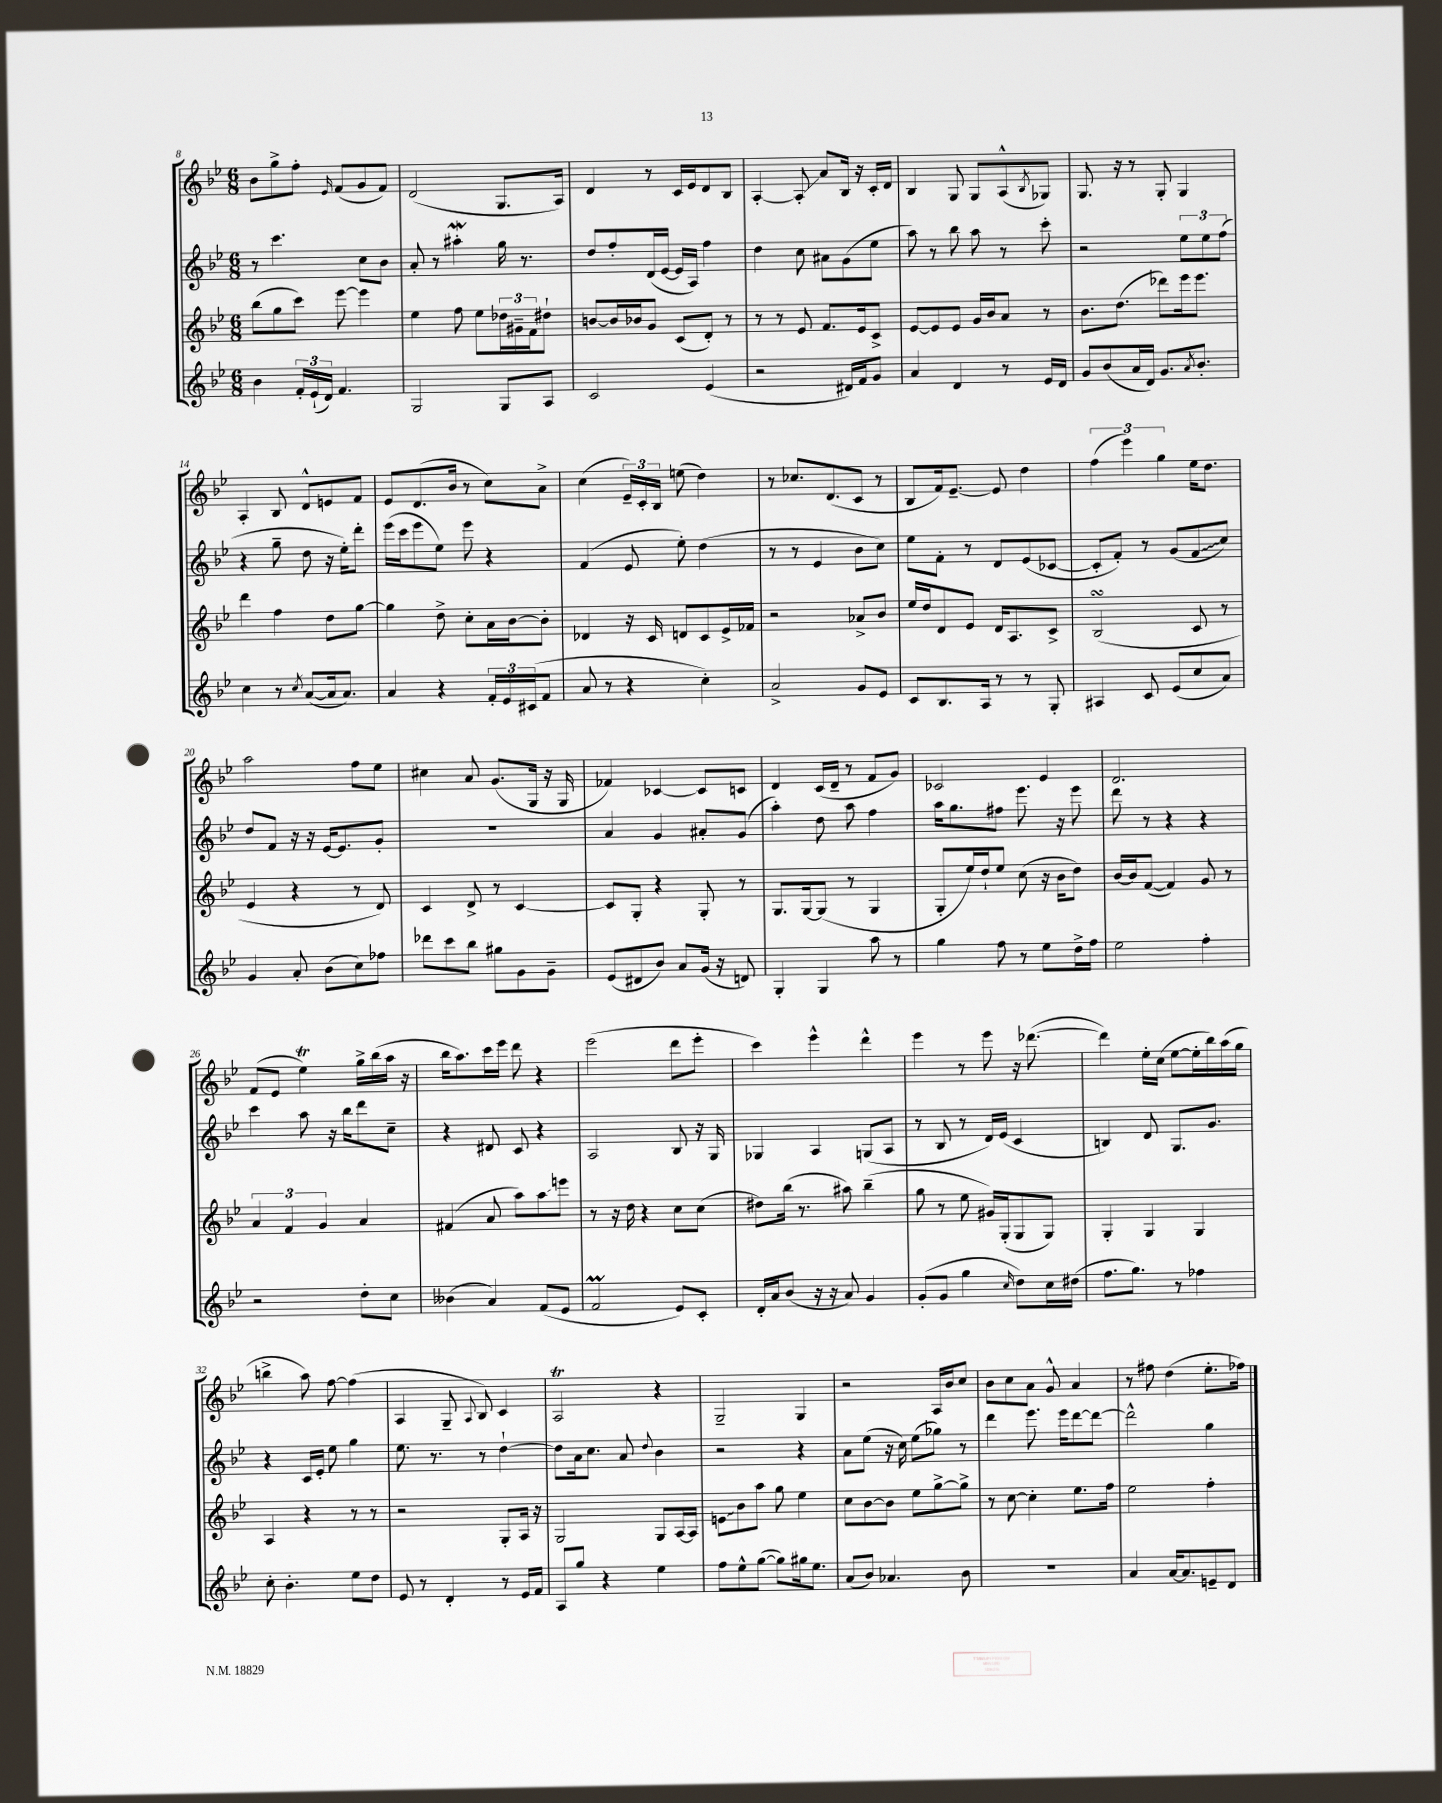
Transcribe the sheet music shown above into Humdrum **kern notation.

**kern	**kern	**kern	**kern
*staff4	*staff3	*staff2	*staff1
*clefG2	*clefG2	*clefG2	*clefG2
*k[b-e-]	*k[b-e-]	*k[b-e-]	*k[b-e-]
*M6/8	*M6/8	*M6/8	*M6/8
4b-	(8bb-	8r	8b-
.	8gg	4.ccc	8gg^
24f'	8ccc)	.	8ff'
(24e-`	.	.	.
24d)	.	.	.
.	.	.	16qqe-
4.f	[8eee-	.	(8f
.	4eee-]	8cc	8g
.	.	8b-	8f)
=	=	=	=
2G	4ee-	8a'	(2d
.	.	8r	.
.	8ff	4aa#'	.
.	8ee-	.	.
8G	24dd-	16gg	8.G
.	24g#~	.	.
.	.	8.r	.
.	24f	.	.
8A	8dd#`	.	.
.	.	.	16A)
=	=	=	=
2c	[8b	8dd	4d
.	16b]	8ff'	.
.	16b-	.	.
.	8g	(16d	8r
.	.	[16e-	.
.	(8c	16e-]	16c
.	.	16A)	16e-
(4e-	8d')	4ff	8d
.	8r	.	8B-
=	=	=	=
2r	8r	4dd	[4A'
.	8r	.	.
.	8e-	8cc	8A']
.	8.f	8a#	8a
16d#)	.	(8g	16B-
16f	16e-	.	16r
8g	8c^	8ee-	16c'
.	.	.	16d
=	=	=	=
4a	[8e-	8aa)	4B-
.	8e-]	8r	.
4d	8e-	8bb-	8G
.	16g	8aa	8G
.	16b-	.	.
8r	8a	8r	(8A^^
.	.	.	8qB-
16e-	8r	8ccc'	8G-)
16d	.	.	.
=	=	=	=
8g	8.b-	2r	8.G
(8b-	.	.	.
.	(8.dd	.	16r
16a	.	.	8r
16d)	.	.	.
8.g	8ddd-)	.	8G'
.	16eee-	12ee-	4G
8qa	.	.	.
8.b-'	8.eee-	.	.
.	.	12ee-	.
.	.	(12ff	.
=	=	=	=
4cc	4ddd	4r	4A'
8r	4ff	8gg~	8B-
8qcc	.	.	.
([8a	.	8dd	8d^^
16a]	8dd	16r	8e
8.a)	.	16ee-')	.
.	[8gg	8ddd'	8f
=	=	=	=
4a	4gg]	(16eee-	8e-
.	.	16ccc	.
.	.	8eee-	(8.d
4r	8dd^	8ee-)	.
.	.	.	16b-
.	8cc'	8eee-	8r
24f'	16a	4r	8cc)
24e-	.	.	.
.	[16b-	.	.
(24c#	.	.	.
8f	8b-']	.	8a^
=	=	=	=
8a	4d-	(4f	(4cc
8r	.	.	.
4r	16r	8e-	24e-~)
.	.	.	24c'
.	16c	.	.
.	.	.	24B-
.	8d	8ee-')	(8ee
4cc')	8c	(4dd	4dd)
.	16e-^	.	.
.	16f-	.	.
=	=	=	=
2a^	2r	8r	8r
.	.	8r	8.cc-
.	.	4e-	.
.	.	.	(8.d
8g	8a-^	8b-	8c
8e-	8b-	8cc)	8r
=	=	=	=
8c	16ee-	8ee-	8B-
.	16dd	.	.
8.B-	8d	8f'	16f)
.	.	.	[8.e-~
.	8e-	8r	.
16A	.	.	.
8r	16d	8d	8e-]
.	8.A	.	.
8r	.	(8e-	4dd
8G'	8c^	[8c-	.
=	=	=	=
4A#	(2B-	8c-']	(6ff
.	.	8f')	.
.	.	.	6eee-)
8c	.	8r	.
.	.	.	6gg
(8e-	.	(8g	.
8cc	8c	8f	16ee-
.	.	.	8.dd
8a)	8r	8cc)	.
=	=	=	=
4g	4e-	8dd	2aa
.	.	8f	.
8a'	4r	16r	.
.	.	16r	.
(8b-	.	[16e-	.
.	.	8.e-]	.
8cc)	8r	.	8ff
8ff-	8d)	8g'	8ee-
=	=	=	=
8ddd-	4c	2.r	4cc#
8ccc	.	.	.
8bb-	8d^	.	8a
8gg#	8r	.	(8.g
8g	[4c	.	.
.	.	.	16G
8g~	.	.	16r
.	.	.	16G
=	=	=	=
(8e-	8c]	4a	4f-)
8d#	8G'	.	.
8b-)	4r	4g	[4c-
8a	.	.	.
(16g	8G'	8a#'	8c-]
16r	.	.	.
8d)	8r	(8g	8c
=	=	=	=
4G'	8.G	4aa')	4d
.	[16G	.	.
4G	(8G]	8dd	(16c
.	.	.	16d~
.	8r	8aa	8r
8aa	4G	4ff	8f
8r	.	.	8g)
=	=	=	=
4gg	8G'	16aa	2c-
.	.	8.gg	.
.	16ee-)	.	.
.	16dd`	.	.
8ff	8ee-	8ff#	.
8r	(8cc	8.eee-	.
8ee-	16r	.	4e-
.	16b-	16r	.
16dd^	8dd)	8eee-	.
16ff	.	.	.
=	=	=	=
2ee-	[16b-	8ddd	2.d
.	16b-]	.	.
.	([8f	8r	.
.	4f])	4r	.
4ff'	8g	4r	.
.	8r	.	.
=	=	=	=
2r	6a	4ccc	(8f
.	.	.	8e-
.	6f	.	.
.	.	8aa	4ee-)
.	6g	.	.
.	.	16r	.
.	.	16bb-	.
8dd'	4a	8ddd	16gg^
.	.	.	(16bb-
8cc	.	8cc~	16aa
.	.	.	16r
=	=	=	=
(4b--	(4f#	4r	16bb-
.	.	.	8.aa)
4a)	8a	8d#	16ccc
.	.	.	16eee-
.	8aa)	8c	8ddd
(8f	8aa	4r	4r
8e-	8eee	.	.
=	=	=	=
2f	8r	2A	(2eee-
.	16r	.	.
.	16dd	.	.
.	4r	.	.
8e-)	8cc	8B-	8ddd
8c'	(8cc	16r	8eee-'
.	.	16G	.
=	=	=	=
16d'	8dd#)	4G-	4ccc)
16a	.	.	.
(8b-	(16bb-	.	.
.	8.r	.	.
16r	.	4A	4eee-^^
16r	.	.	.
8a)	8aa#)	.	.
4g	(4bb-~	(8G	4ddd^^
.	.	8A	.
=	=	=	=
(8g'	8gg	8r	4eee-
8g	8r	8B-	.
4gg	8ee-	8r	8r
.	16g#)	16d)	8eee-
.	(16G'	(16e-	.
16qqcc	.	.	.
8dd)	8G	4c	16r
.	.	.	([8.ddd-
16cc	8G)	.	.
(16dd#	.	.	.
=	=	=	=
8.ff	4G'	4B)	4ddd-])
8.gg)	.	.	.
.	4G	8d	16ee-'
.	.	.	(16cc
8r	.	8.G	[8ee-
4ff-	4G	.	16ee-']
.	.	8.g	16bb-)
.	.	.	(16aa
.	.	.	16gg
=	=	=	=
8cc'	4A	4r	4bb^
4.b-'	.	.	.
.	4r	16c	8aa)
.	.	16e-'	.
.	.	8ee-	[8ff
8ee-	8r	4gg	(4ff]
8dd	8r	.	.
=	=	=	=
8e-	2r	8.ee-	4A
8r	.	.	.
.	.	8.r	.
4d'	.	.	8G~
.	.	.	8qqA
.	.	8r	8B-)
8r	8G'	[4dd`	4c
16e-	16A	.	.
16f	16r	.	.
=	=	=	=
8A	2G	8dd]	2A
8gg	.	16a	.
.	.	8.cc	.
4r	.	.	.
.	.	8a	.
.	.	8qqdd	.
4ee-	8G	4b-	4r
.	[16A	.	.
.	16A]	.	.
=	=	=	=
8ff	8e	2r	2G~
8ee-^^	8b-	.	.
([8gg	8aa	.	.
8gg])	8gg	.	.
16gg#	4ee-	4r	4G
8.ee-	.	.	.
=	=	=	=
(8a	8cc	8a	2r
8b-)	[8b-	(8ee-	.
4.a-	8b-]	16r	.
.	.	16cc)	.
.	8ee-	(8ee-	.
.	[8gg^	8gg-)	16A
.	.	.	16b-
8b-	8gg^]	8r	8cc
=	=	=	=
2.r	8r	4ddd	8b-
.	[8cc	.	8cc
.	4cc']	8.eee-	8a
.	.	.	8g^^
.	.	16eee-	.
.	8.ee-	[8ddd	4a
.	.	8ddd_	.
.	16ff	.	.
=	=	=	=
4a	2ee-	2ddd^^]	8r
.	.	.	8ff#
[16a	.	.	(4dd
8.a]	.	.	.
8e~	4ff'	4gg	8.ee-'
8d	.	.	.
.	.	.	16ff-)
==	==	==	==
*-	*-	*-	*-
